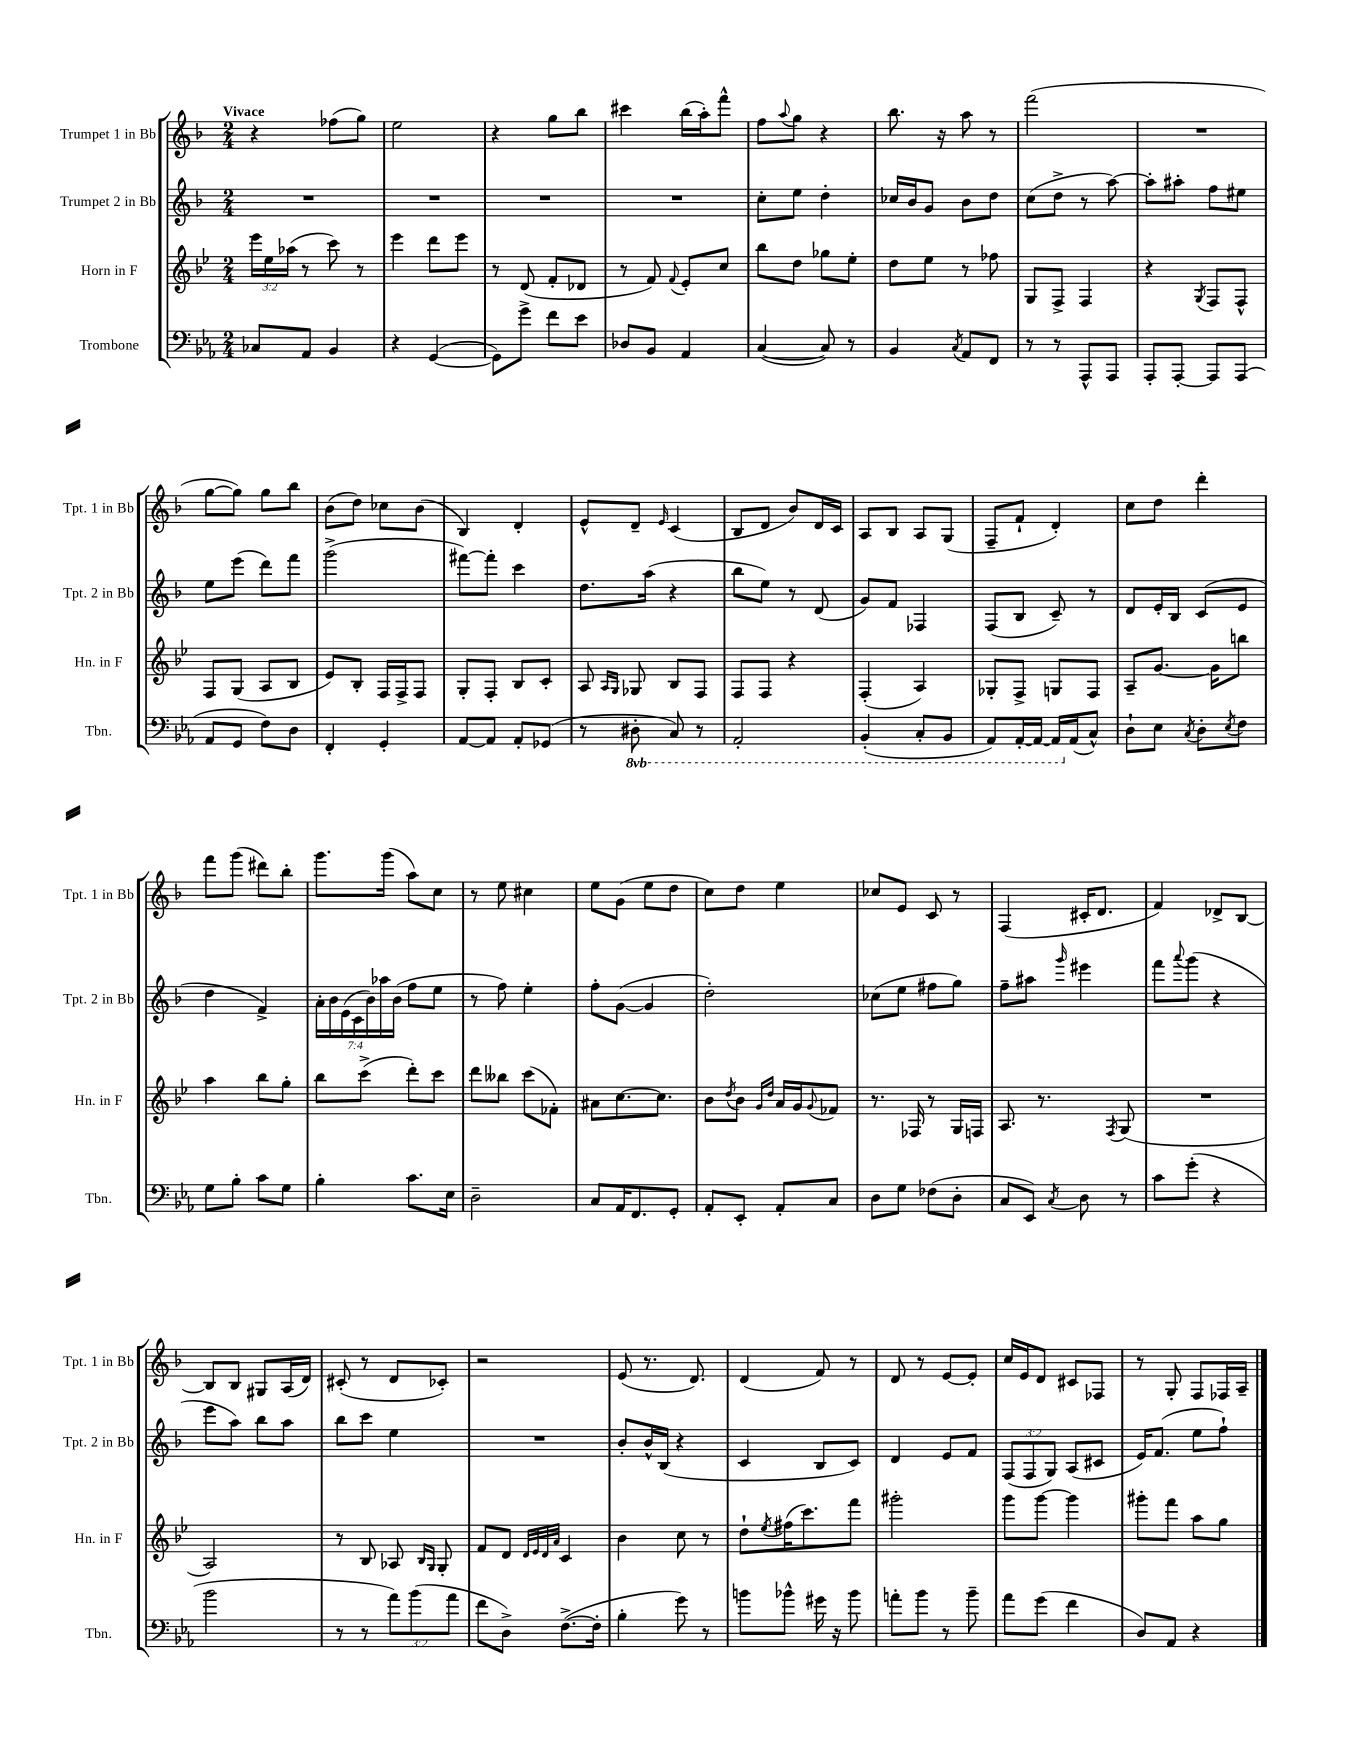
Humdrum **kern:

**kern	**kern	**kern	**kern
*part4	*part3	*part2	*part1
*staff4	*staff3	*staff2	*staff1
*I"Trombone	*I"Horn in F	*I"Trumpet 2 in Bb	*I"Trumpet 1 in Bb
*I'Tbn.	*I'Hn. in F	*I'Tpt. 2 in Bb	*I'Tpt. 1 in Bb
*clefF4	*clefG2	*clefG2	*clefG2
*k[b-e-a-]	*k[b-e-]	*k[b-]	*k[b-]
*M2/4	*M2/4	*M2/4	*M2/4
=1	=1	=1	=1
!	!	!	!LO:TX:a:B:t=Vivace
8C-X/L	24eee-\LL	2r	4r
.	24ee-\	.	.
.	(24aa-X\JJ	.	.
8AA-/J	8r	.	.
4BB-/	8ccc\)	.	(8ff-X\L
.	8r	.	8gg\J)
=2	=2	=2	=2
4r	4eee-\	2r	2ee\
([4GG/	8ddd\L	.	.
.	8eee-\J	.	.
=3	=3	=3	=3
8GG\L])	8r	2r	4r
8g^\J	(8d/	.	.
8f\L	8f'/L	.	8gg\L
8e-\J	8d-X/J	.	8bb-\J
=4	=4	=4	=4
8D-X/L	8r	2r	4ccc#X\
8BB-/J	8f/)	.	.
.	8qqf/	.	.
4AA-/	8e-'/L	.	(16bb-\LL
.	.	.	16aa'\J)
.	8cc/J	.	8fff^^\J
=5	=5	=5	=5
([4C/	8bb-\L	8cc'\L	8ff\L
.	.	.	8qqaa/
.	8dd\J	8ee\J	8gg\J
8C/])	8gg-X\L	4dd'\	4r
8r	8ee-'\J	.	.
=6	=6	=6	=6
4BB-/	8dd\L	16cc-X/LL	8.bb-\
.	.	16b-/J	.
.	8ee-\J	8g/J	.
.	.	.	16r
8qC/	.	.	.
8AA-/L	8r	8b-\L	8aa\
8FF/J	8ff-X\	8dd\J	8r
=7	=7	=7	=7
8r	8G/L	(8cc\L	(2fff\
8r	8F^/J	8dd^\J	.
8AAA-^^/L	4F/	8r	.
8AAA-/J	.	[8aa\)	.
=8	=8	=8	=8
8AAA-'/L	4r	8aa'\L]	2r
[8AAA-'/J	.	8aa#X'\J	.
.	8qG/	.	.
8AAA-/L]	8F/L	8ff\L	.
(8AAA-/J	8F^^/J	8ee#X\J	.
!!LO:LB:g=z
=9	=9	=9	=9
8AA-/L	8F/L	8ee\L	[8gg\L
8GG/J	(8G/J	(8eee\J	8gg\J])
8F\L)	8A/L	8ddd\L)	8gg\L
8D\J	8B-/J	8fff\J	8bb-\J
=10	=10	=10	=10
4FF'/	8e-/L)	(2ggg^\	(8b-\L
.	8B-'/J	.	8dd\J)
4GG'/	16F/LL	.	8cc-X\L
.	16F^/J	.	.
.	8F/J	.	(8b-\J
=11	=11	=11	=11
[8AA-/L	8G'/L	[8fff#X\L)	4B-/)
8AA-/J]	8F'/J	8fff#'\J]	.
8AA-'/L	8B-/L	4ccc\	4d'/
(8GG-X/J	8c'/J	.	.
=12	=12	=12	=12
8r	8A/	8.dd\L	8e^^/L
.	16qqA/LL	.	.
.	16qqG/JJ	.	.
*8ba	*	*	*
8DD#X'\	8G-X/	.	8d~/J
.	.	(16aa\Jk	.
.	.	.	16qqe/
8CC/)	8B-/L	4r	(4c/
8r	8F/J	.	.
=13	=13	=13	=13
2AAA-'/	8F/L	8bb-\L	8B-/L
.	8F/J	8ee\J)	8d/J
.	4r	8r	8b-/L)
.	.	(8d/	16d/L
.	.	.	16c/JJ
=14	=14	=14	=14
(4BBB-'/	(4F'/	8g/L)	8A/L
.	.	8f/J	8B-/J
8CC'/L	4A/)	4F-X/	8A/L
8BBB-/J	.	.	(8G/J
=15	=15	=15	=15
8AAA-/L)	8G-X'/L	(8F/L	8F~/L
[16AAA-'/L	8F^/J	8B-/J	8f`/J
16AAA-/JJ_	.	.	.
16AAA-/LL]	8Gn/L	8c~/)	4d'/)
*X8ba	*	*	*
(16AA-/J	.	.	.
8C^^/J)	8F/J	8r	.
=16	=16	=16	=16
8D`\L	8A~/L	8d/L	8cc\L
8E-\J	[8.g/J	16e'/L	8dd\J
.	.	16B-/JJ	.
8qC/	.	.	.
8D'\L	.	(8c/L	4ddd'\
.	16g\KL]	.	.
8qE-/	.	.	.
8F\J	8bbn\J	8e/J	.
!!LO:LB:g=z
=17	=17	=17	=17
8G\L	4aa\	4dd\	8fff\L
8B-'\J	.	.	(8ggg\J
8c\L	8bb-\L	4f^/)	8ddd#X\L)
8G\J	8gg'\J	.	8bb-'\J
=18	=18	=18	=18
4B-'\	8bb-\L	28a'\LL	8.ggg\L
.	.	28b-\	.
.	.	(28e\	.
.	.	28c\	.
.	(8ccc^\J	.	.
.	.	28b-\)	.
.	.	28aa-X\	.
.	.	.	(16ggg\Jk
.	.	(28b-\JJ	.
8.c\L	8ddd'\L)	8ff\L	8aa\L)
.	8ccc\J	8ee\J	8cc\J
16E-\Jk	.	.	.
=19	=19	=19	=19
2D~\	8ddd\L	8r	8r
.	8bb--X\J	8ff\)	8ee\
.	(8ccc\L	4ee'\	4cc#X\
.	8f-X'\J)	.	.
=20	=20	=20	=20
8C/L	8a#X\L	8ff'\L	8ee\L
16AA-/K	[8.cc\	([8g\J	(8g\J
8.FF/	.	.	.
.	.	4g/]	8ee\L
.	8.cc\J]	.	.
8GG'/J	.	.	8dd\J
=21	=21	=21	=21
8AA-'/L	8b-\L	2dd'\)	8cc\L)
.	8qdd/	.	.
8EE-'/J	8b-\J	.	8dd\J
.	16qqg/LL	.	.
.	16qqdd/JJ	.	.
8AA-'/L	16a/LL	.	4ee\
.	16g/J	.	.
.	8qqg/	.	.
8C/J	8f-X/J	.	.
=22	=22	=22	=22
8D\L	8.r	(8cc-X\L	8cc-X/L
8G\J	.	8ee\J	8e/J
.	16F-X/	.	.
(8F-X\L	8r	8ff#X\L	8c/
8D'\J	16G/LL	8gg\J)	8r
.	16Fn/JJ	.	.
=23	=23	=23	=23
8C/L	8.A/	8ff~\L	(4F/
8EE-/J)	.	8aa#X\J	.
.	8.r	.	.
8qC/	.	16qqggg/	.
8D\	.	4eee#X\	16c#X'/KL
.	.	.	8.d/J
.	8qF/	.	.
8r	(8G/	.	.
=24	=24	=24	=24
8c\L	2r	8fff\L	4f/)
.	.	8qqaaa/	.
(8g'\J	.	(8ggg\J	.
4r	.	4r	8d-X^/L
.	.	.	[8B-/J
!!LO:LB:g=z
=25	=25	=25	=25
2b-\	2A/)	8eee\L	8B-/L]
.	.	8aa\J)	8B-/J
.	.	8bb-\L	8G#X/L
.	.	8aa\J	(16A/L
.	.	.	16d/JJ)
=26	=26	=26	=26
8r	8r	8bb-\L	(8c#X'/
8r	8B-/	8ccc\J	8r
12a-\L)	8A-X/	4ee\	8d/L
(12b-\	.	.	.
.	16qqB-/LL	.	.
.	16qqG/JJ	.	.
.	8G'/	.	8c-X'/J)
12a-\J	.	.	.
=27	=27	=27	=27
8f\L	8f/L	2r	2r
8D^\J)	8d/J	.	.
.	32qqd/LLL	.	.
.	32qqe-/	.	.
.	32qqd/	.	.
.	32qqa/JJJ	.	.
([8.F^\L	4c/	.	.
16F'\Jk]	.	.	.
=28	=28	=28	=28
4B-'\	4b-\	8b-'/L	(8e/
.	.	16b-^^/L	8.r
.	.	(16B-/JJ	.
8g\)	8cc\	4r	.
.	.	.	8.d/)
8r	8r	.	.
=29	=29	=29	=29
8bn\L	8dd`\L	4c/	(4d/
.	8qee-/	.	.
8b-X^^\J	(16ff#X\K	.	.
.	8.ccc\)	.	.
16g#X\	.	8B-/L	8f/)
16r	.	.	.
8b-\	8fff\J	8c/J)	8r
=30	=30	=30	=30
8an'\L	2ggg#X'\	4d/	8d/
8b-\J	.	.	8r
8r	.	8e/L	[8e/L
8b-~\	.	8f/J	8e'/J]
=31	=31	=31	=31
8a-\L	8ggg\L	(12F/L	16cc/LL
.	.	.	16e/J
.	.	12F/	.
(8g\J	[8ggg\J	.	8d/J
.	.	12G/J)	.
4f\	4ggg\]	(8A/L	8c#X/L
.	.	8c#X/J	8F-X/J
=32	=32	=32	=32
8D/L)	8ggg#X'\L	16e/KL)	8r
.	.	(8.f/J	.
8AA-/J	8fff\J	.	8G'/
4r	8aa\L	8ee\L	8F/L
.	8gg\J	8ff`\J)	16F-X/L
.	.	.	16A~/JJ
==	==	==	==
*-	*-	*-	*-
